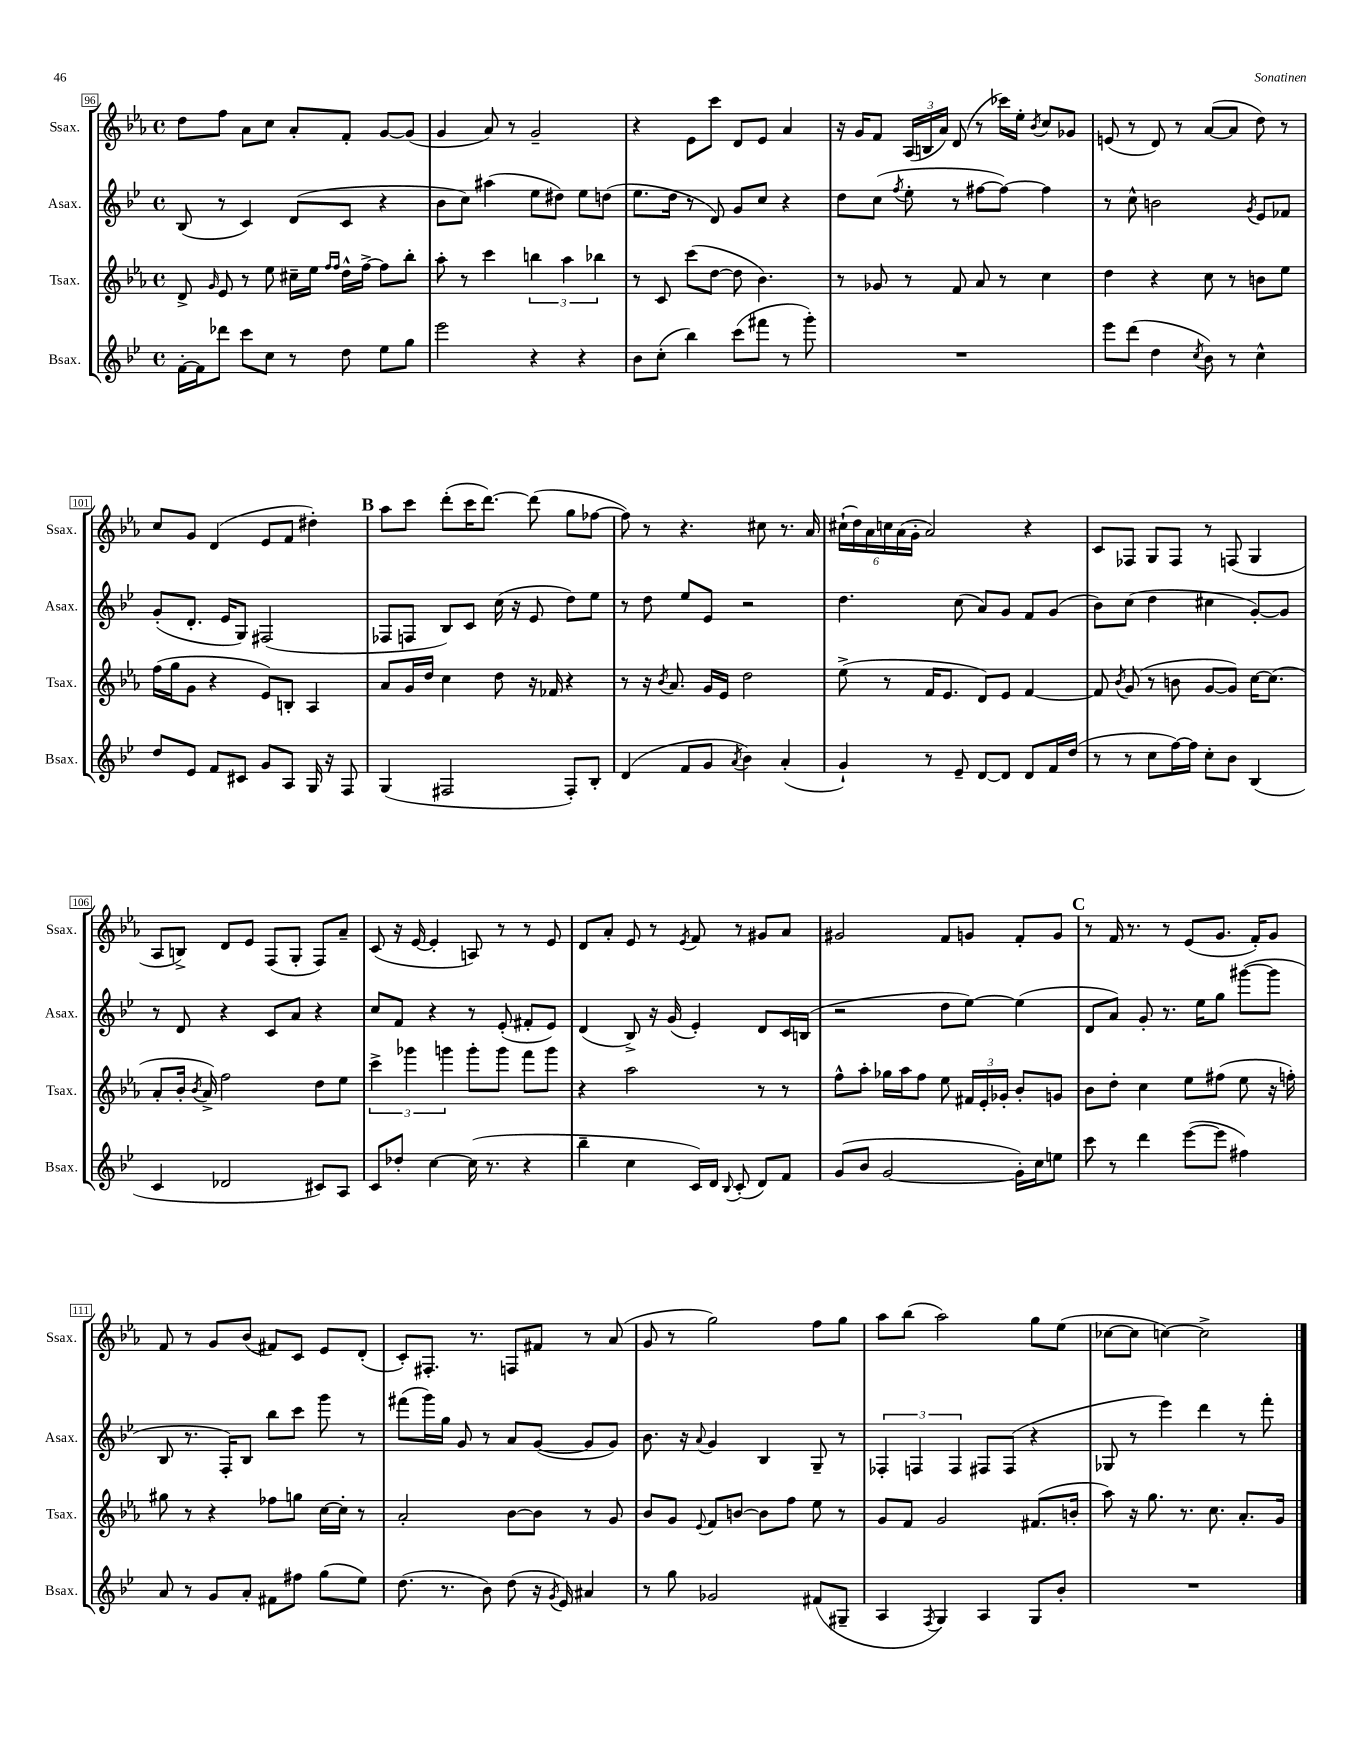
<<
\new StaffGroup <<
\new Staff = "s0" \with { instrumentName = "Ssax." shortInstrumentName = "Ssax." } {
    \clef treble \key ees \major \defaultTimeSignature \time 4/4
    \autoBeamOff d''8[ f''8] aes'8[ c''8] aes'8[-. f'8]-. g'8[~ g'8]( |
    g'4 aes'8) r8 g'2-- |
    r4 ees'8[ c'''8] d'8[ ees'8] aes'4 |
    r16 g'16[ f'8] \tuplet 3/2 { aes16[( b16 aes'16]) } d'8( r8 ces'''16[) ees''16]-. \acciaccatura { bes'8 } c''8[ ges'8] |
    e'8( r8 d'8) r8 aes'8[~( aes'8] d''8) r8 |
    c''8[ g'8] d'4( ees'8[ f'8] dis''4-.) |
    \mark \markup { \bold "B" } aes''8[ c'''8] d'''8[-.( c'''16 d'''8.]~) d'''8( g''8[ fes''8]~ |
    fes''8) r8 r4. cis''8 r8. aes'16 |
    \tuplet 6/4 { cis''16[-!( d''16) aes'16 c''16 aes'16( g'16]-. } aes'2) r4 |
    c'8[ fes8] g8[ fes8] r8 f8( g4 |
    aes8[ b8]->) d'8[ ees'8] f8[( g8]-. f8[) aes'8]-- |
    c'8( r16 ees'16~ ees'4-. a8) r8 r8 ees'8 |
    d'8[ aes'8]-. ees'8 r8 \acciaccatura { ees'8 } f'8 r8 gis'8[ aes'8] |
    gis'2 f'8[ g'8] f'8[-. g'8] |
    \mark \markup { \bold "C" } r8 f'16 r8. r8 ees'8[( g'8.] f'16[-.) g'8] |
    f'8 r8 g'8[ bes'8]( fis'8[) c'8] ees'8[ d'8]-.( |
    c'8[-.) fis8.]-. r8. f8[ fis'8] r8 aes'8( |
    g'8 r8 g''2) f''8[ g''8] |
    aes''8[ bes''8]( aes''2) g''8[ ees''8]( |
    ces''8[~ ces''8] c''4~) c''2-> \bar "|." |
}
\new Staff = "s1" \with { instrumentName = "Asax." shortInstrumentName = "Asax." } {
    \clef treble \key bes \major \defaultTimeSignature \time 4/4
    \autoBeamOff bes8( r8 c'4) d'8[( c'8] r4 |
    bes'8[ c''8]) ais''4( ees''8[ dis''8]) ees''8[ d''8]( |
    ees''8.[ d''16] r8 d'8) g'8[ c''8] r4 |
    d''8[ c''8]( \acciaccatura { f''8 } ees''8-. r8 fis''8[~ fis''8]~) fis''4 |
    r8 c''8-^ b'2 \acciaccatura { g'8 } ees'8[ fes'8] |
    g'8[-.( d'8.]-. ees'16[ g8]) fis2( |
    \mark \markup { \bold "B" } fes8[ f8] bes8[) c'8] c''16( r16 ees'8 d''8[) ees''8] |
    r8 d''8 ees''8[ ees'8] r2 |
    d''4. c''8( a'8[) g'8] f'8[ g'8]( |
    bes'8[) c''8]( d''4 cis''4 g'8[~-.) g'8] |
    r8 d'8 r4 c'8[ a'8] r4 |
    c''8[ f'8] r4 r8 ees'8-.( fis'8[-. ees'8]) |
    d'4( bes8->) r16 g'16( ees'4-.) d'8[ c'16 b16]( |
    r2 d''8[ ees''8]~) ees''4( |
    \mark \markup { \bold "C" } d'8[ a'8]) g'8-. r8. ees''16[ g''8] gis'''8[~( gis'''8] |
    bes8 r8. f16[-.) bes8] bes''8[ c'''8] g'''8 r8 |
    fis'''8[( g'''16) g''16] g'8 r8 a'8[ g'8]~( g'8[ g'8]) |
    bes'8. r16 \appoggiatura { a'8 } g'4 bes4 g8-- r8 |
    \tuplet 3/2 { fes4-. f4 f4 } fis8[ fis8]( r4 |
    ges8 r8 ees'''4) d'''4 r8 f'''8-. \bar "|." |
}
\new Staff = "s2" \with { instrumentName = "Tsax." shortInstrumentName = "Tsax." } {
    \clef treble \key ees \major \defaultTimeSignature \time 4/4
    \autoBeamOff d'8-> \grace { g'16 } ees'8 r8 ees''8 cis''16[-- ees''16] \grace { f''16[ f''16] } d''16[-^ f''16]~-> f''8[ bes''8]-. |
    aes''8-. r8 c'''4 \tuplet 3/2 { b''4 aes''4 bes''4 } |
    r8 c'8 c'''8[( d''8]~ d''8 bes'4.) |
    r8 ges'8 r8 f'8 aes'8 r8 c''4 |
    d''4 r4 c''8 r8 b'8[ ees''8] |
    f''16[( g''16 g'8] r4 ees'8[) b8]-. aes4 |
    \mark \markup { \bold "B" } aes'8[ g'16 d''16] c''4 d''8 r16 fes'16 r4 |
    r8 r16 \acciaccatura { bes'8 } aes'8. g'16[ ees'16] d''2 |
    ees''8->( r8 f'16[ ees'8.] d'8[) ees'8] f'4~ |
    f'8 \acciaccatura { bes'8 } g'8( r8 b'8 g'8[~ g'8]) c''16[~ c''8.]( |
    aes'8[-. bes'16]-. \acciaccatura { bes'8 } aes'16->) f''2 d''8[ ees''8] |
    \tuplet 3/2 { c'''4-> ges'''4 g'''4 } g'''8[-. g'''8] f'''8[ g'''8] |
    r4 aes''2 r8 r8 |
    f''8[-^ aes''8]-. ges''16[ aes''16 f''8] ees''8 \tuplet 3/2 { fis'16[ ees'16-. ges'16]-. } bes'8[-. g'8] |
    \mark \markup { \bold "C" } bes'8[ d''8]-. c''4 ees''8[ fis''8]( ees''8 r16 f''16-.) |
    gis''8 r8 r4 fes''8[ g''8] c''16[~ c''16]-. r8 |
    aes'2-. bes'8[~ bes'8] r8 g'8 |
    bes'8[ g'8] \appoggiatura { ees'8 } f'8[ b'8]~ b'8[ f''8] ees''8 r8 |
    g'8[ f'8] g'2 fis'8.[( b'16]-. |
    aes''8) r16 g''8. r8. c''8. aes'8.[-. g'16] \bar "|." |
}
\new Staff = "s3" \with { instrumentName = "Bsax." shortInstrumentName = "Bsax." } {
    \clef treble \key bes \major \defaultTimeSignature \time 4/4
    \autoBeamOff f'16[~-. f'16 des'''8] c'''8[ c''8] r8 d''8 ees''8[ g''8] |
    ees'''2 r4 r4 |
    bes'8[ c''8]-.( bes''4) c'''8[( fis'''8] r8 g'''8-.) |
    R1 |
    ees'''8[ d'''8]( d''4 \acciaccatura { c''8 } bes'8) r8 c''4-^ |
    d''8[ ees'8] f'8[ cis'8] g'8[ a8] g16 r16 f8 |
    \mark \markup { \bold "B" } g4( fis2 fis8[-.) bes8]-. |
    d'4( f'8[ g'8] \acciaccatura { a'8 } bes'4) a'4-.( |
    g'4-!) r8 ees'8-- d'8[~ d'8] d'8[ f'16 d''16]( |
    r8 r8 c''8[ f''16~) f''16] c''8[-. bes'8] bes4( |
    c'4 des'2 cis'8[) a8] |
    c'8[ des''8]-. c''4~ c''16( r8. r4 |
    bes''4-- c''4 c'16[) d'16] \appoggiatura { bes8 } c'8-.( d'8[) f'8] |
    g'8[( bes'8] g'2~ g'16[-.) c''16 e''8] |
    \mark \markup { \bold "C" } c'''8 r8 d'''4 ees'''8[~( ees'''8] fis''4) |
    a'8 r8 g'8[ a'8]-. fis'8[ fis''8] g''8[( ees''8]) |
    d''8.( r8. bes'8) d''8( r16 \acciaccatura { g'8 } ees'16) ais'4 |
    r8 g''8 ges'2 fis'8[( gis8]-- |
    a4 \acciaccatura { f8 } g4) a4 g8[ bes'8]-. |
    R1 \bar "|." |
}
>>
>>
\layout { \context { \Score currentBarNumber = #96 \override BarNumber.stencil = #(make-stencil-boxer 0.1 0.3 ly:text-interface::print) } }
